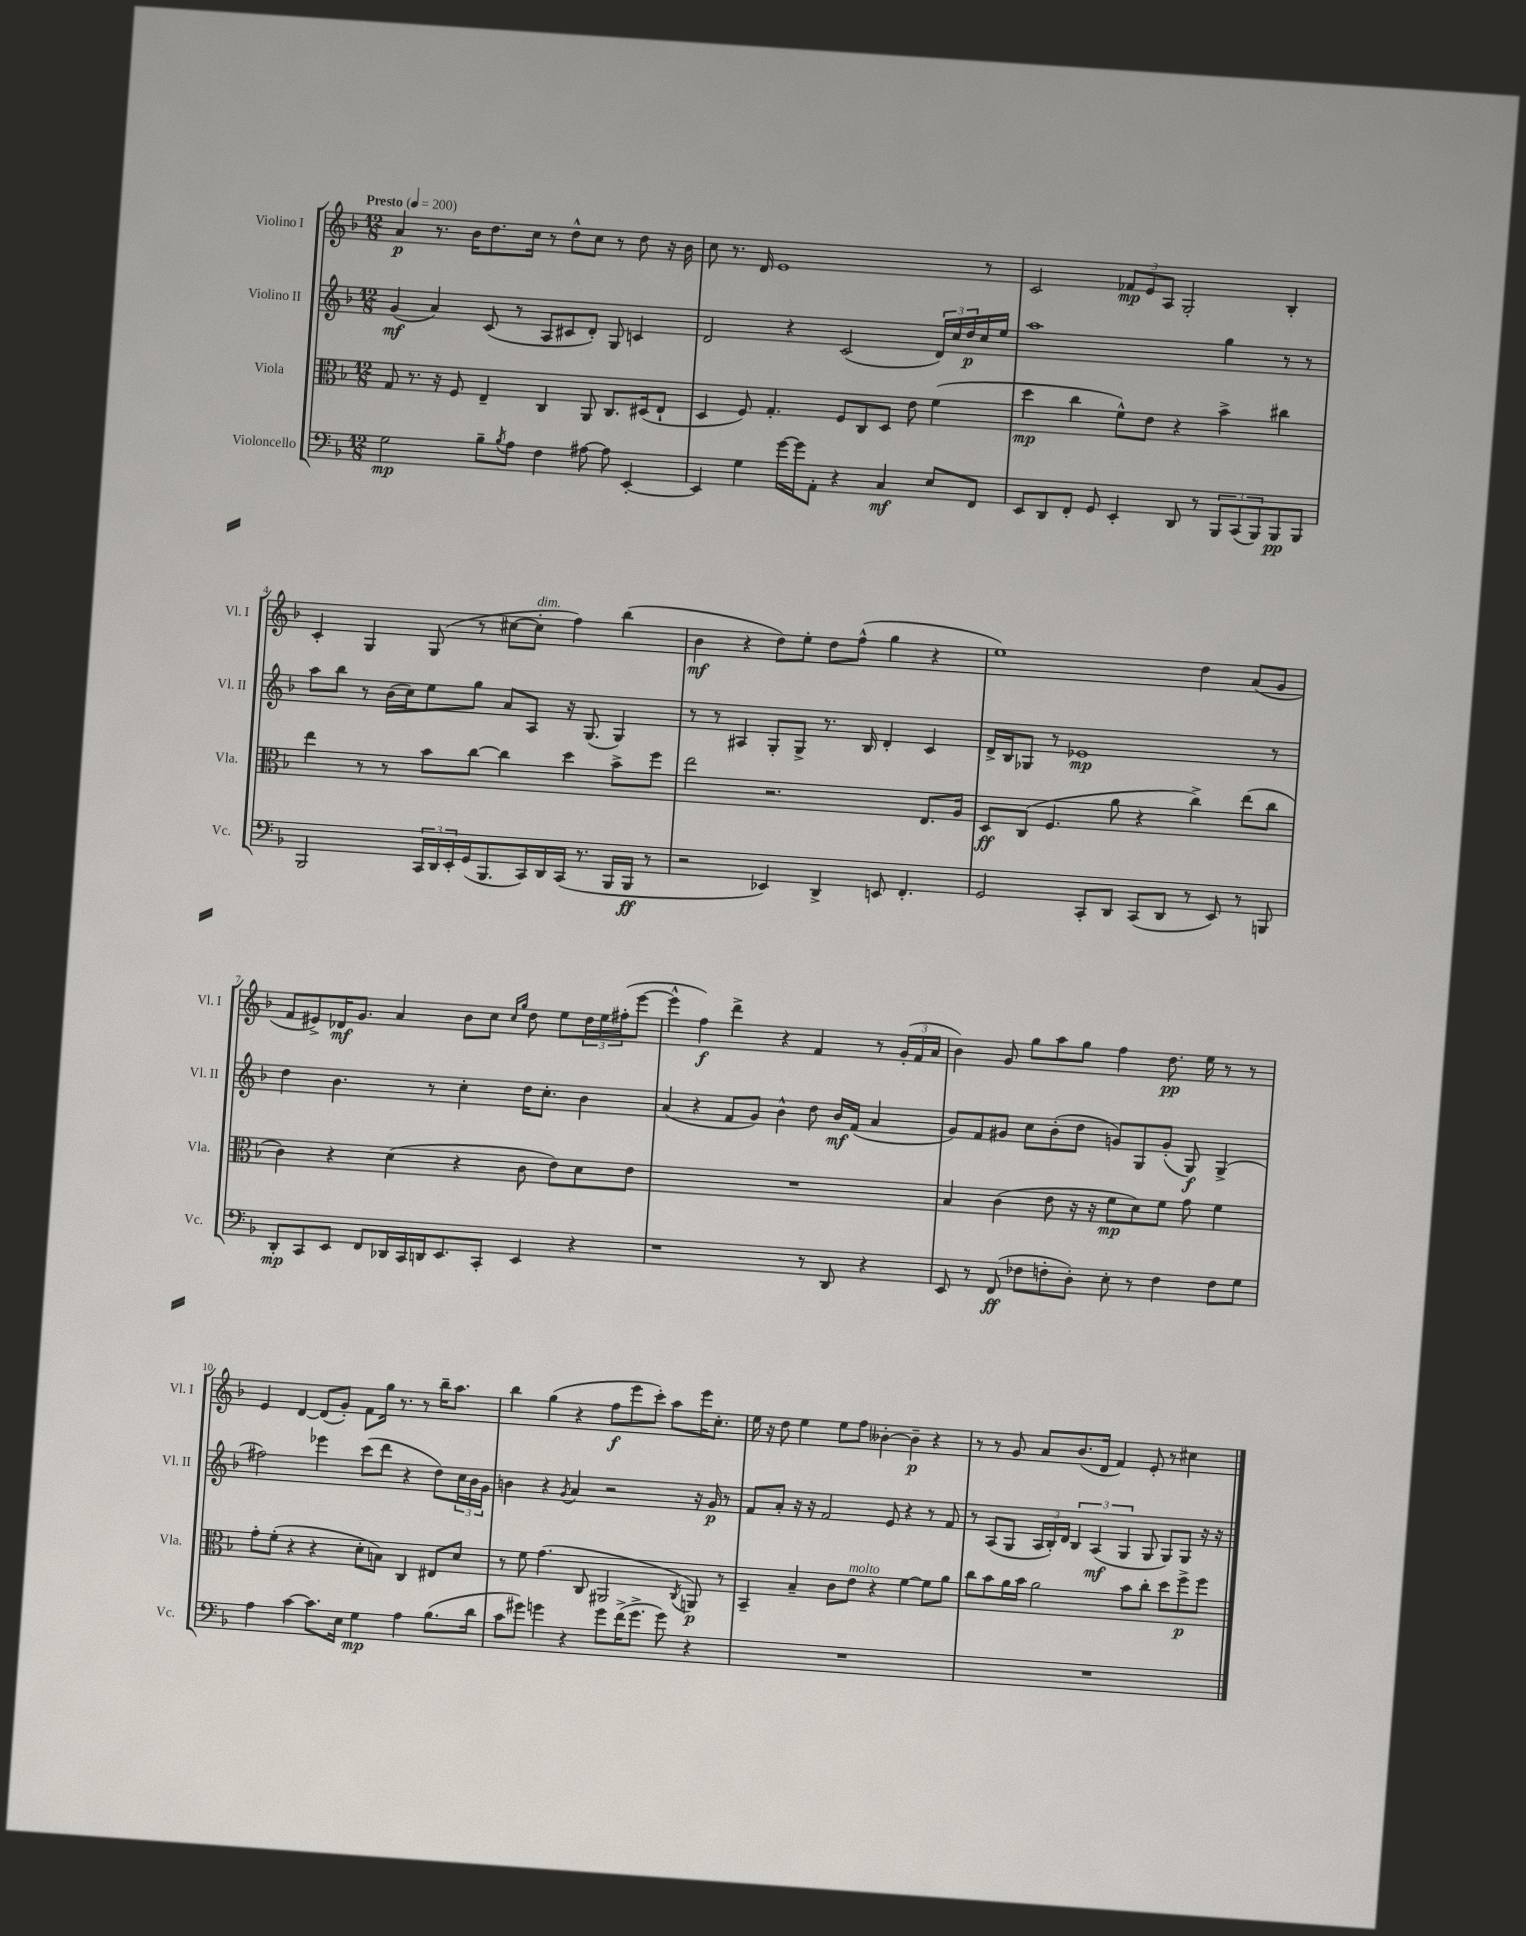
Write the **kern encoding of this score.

**kern	**kern	**kern	**kern
*staff4	*staff3	*staff2	*staff1
*clefF4	*clefC3	*clefG2	*clefG2
*k[b-]	*k[b-]	*k[b-]	*k[b-]
*M12/8	*M12/8	*M12/8	*M12/8
*MM200	*MM200	*MM200	*MM200
2G	8G	(4g	4a
.	8.r	.	.
.	.	4a)	8.r
.	16r	.	.
.	8F	.	.
.	.	.	16b-
8B-~	4E~	(8c	8.dd
8qB-	.	.	.
8A	.	8r	.
.	.	.	16cc
4F	4C	8A	8r
.	.	8c#	8dd^^
[8A#	8AA	8d')	8cc
8A#]	8.C	8G	8r
[4EE'	.	4c	8dd
.	(16D#	.	.
.	8E`	.	16r
.	.	.	16b-
=	=	=	=
4EE]	4D	2d	8cc
.	.	.	8.r
4G	8F)	.	.
.	.	.	16d
.	4.G'	.	1e
[16g	.	4r	.
16g]	.	.	.
8AA'	.	.	.
4r	8F	(2c	.
.	8C	.	.
4C	8D	.	.
.	8e	.	.
8E	(4f	24d)	.
.	.	24cc	.
.	.	24dd	.
8FF	.	16cc	8r
.	.	16ee	.
=	=	=	=
8EE	4dd	1aa	2c
8DD	.	.	.
8FF'	4cc	.	.
8GG	.	.	.
4EE'	8f^^)	.	12f-
.	.	.	12e
.	8e	.	.
.	.	.	12A
8DD	4r	.	2G'
8r	.	.	.
12BBB-	4b-^	4gg	.
(12CC	.	.	.
12BBB-)	.	.	.
8BBB-	4cc#	8r	4B-'
8BBB-	.	8r	.
=	=	=	=
2BBB-	4ee	8aa	4c'
.	.	8bb-	.
.	8r	8r	4G
.	8r	(16b-	.
.	.	16cc)	.
24CC	8b-	8ee	(8G
24DD	.	.	.
24EE'	.	.	.
(16GG	[8cc	8gg	8r
8.BBB-	.	.	.
.	4cc]	8a	[8cc#
16CC)	.	8A	8cc#']
16DD	.	.	.
(16CC	4dd	16r	4ff)
8.r	.	(8.G	.
16BBB-	8b-^	4G)	(4bb-
16BBB-	.	.	.
8r	8ff	.	.
=	=	=	=
2r	2ee	8r	4b-
.	.	8r	.
.	.	4A#	4r
4EE-)	2.r	8G'	8dd)
.	.	8G^	8ee'
4DD^	.	8.r	8dd
.	.	.	(8ff^^
.	.	16B-	.
8EE	.	4d'	4gg
4.FF'	.	.	.
.	8.E	4c	4r
.	16A	.	.
=	=	=	=
2GG	8D	16d^	1ee)
.	.	16B-	.
.	(8C	8G-	.
.	4.F	8r	.
.	.	1e-	.
8CC'	.	.	.
8DD	8a	.	.
(8CC	4r	.	.
8DD	.	.	.
8r	4cc^)	.	4dd
8EE)	.	.	.
8r	(8ee	.	(8a
8BBB	8cc	8r	8g
=	=	=	=
8DD'	4c)	4dd	8f
8CC	.	.	8e#^)
8EE	4r	4.b-	16d-
.	.	.	8.g
8FF	.	.	.
16DD-	(4d	.	4a
16CC	.	.	.
16DD	.	8r	.
8.EE	.	.	.
.	4r	4cc'	8b-
8CC'	.	.	8cc
.	.	.	16qqcc
.	.	.	16qqgg
4EE	8c	16dd	8dd
.	.	8.cc'	.
.	8e)	.	8ee
4r	8d	4b-	24dd
.	.	.	24ee
.	.	.	(24ff#'
.	8e	.	[8eee
=	=	=	=
1r	1.r	(4a	4eee^^]
.	.	4r	4ff)
.	.	8f	4ddd^
.	.	8g)	.
.	.	4b-^^	4r
8r	.	8dd	4f
8DD	.	16b-	.
.	.	(16f	.
4r	.	4a	8r
.	.	.	(24g'
.	.	.	24f
.	.	.	24a
=	=	=	=
8EE	4B-	8g)	4b-)
8r	.	8f	.
(8FF	(4c	8g#	8g
8F-	.	8cc	8gg
8F'	8e	(8b-'	8aa
8D')	16r	8dd	8gg
.	16r	.	.
8E'	8f	8g)	4ff
8r	8d)	8G	.
4F	8f	(8g'	8.dd
.	8g	8G)	.
.	.	.	16ee
8F	4f	(4G^	8r
8G	.	.	8r
=	=	=	=
4A	8g'	2ff#)	4e
.	(8f'	.	.
[4c	4r	.	[4d
8.c]	4r	4eee-	(8d]
.	.	.	8g')
16E	.	.	.
4G	8d'	(8ccc	8f
.	8B)	8ddd	16gg
.	.	.	8.r
4A	4C	4r	.
.	.	.	8r
(8.B-	8E#	8dd)	16bb-~
.	.	.	8.aa
.	8d	24cc	.
.	.	24b-	.
16d	.	.	.
.	.	24g	.
=	=	=	=
8c	8r	4b	4bb-
8g#)	8f	.	.
4g	(4.g	4r	(4gg
.	.	8qg	.
4r	.	4a	4r
.	8C	.	.
8g	2AA#	2r	8ff
(16f^	.	.	8eee
8.g^	.	.	.
.	.	.	8ccc')
8g)	.	.	8aa
.	8qC	.	.
4r	8AA)	16r	16eee
.	.	16g	8.cc'
.	8r	8r	.
=	=	=	=
1.r	4BB-~	8f	16ee
.	.	.	16r
.	.	8a'	8dd
.	4B-~	16r	4ee
.	.	16r	.
.	.	2f	.
.	8c	.	8ee
.	8e	.	8ff
.	4r	.	[4b--'
.	.	8e	.
.	[4f	4r	4b--~]
.	8f]	8r	4r
.	8a	8f	.
=	=	=	=
1.r	8cc	8r	8r
.	8b-	(8A	8r
.	16a	8G	8g
.	16b-	.	.
.	2a	24A	8a
.	.	24B-')	.
.	.	24d	.
.	.	6B-	(8.b-
.	.	(6A	.
.	.	.	16d
.	.	.	4f)
.	.	6G	.
.	8b-	.	.
.	8cc'	8G	8e'
.	8dd	8G)	8r
.	8ff^	8G	4cc#
.	8ff	16r	.
.	.	16r	.
==	==	==	==
*-	*-	*-	*-
